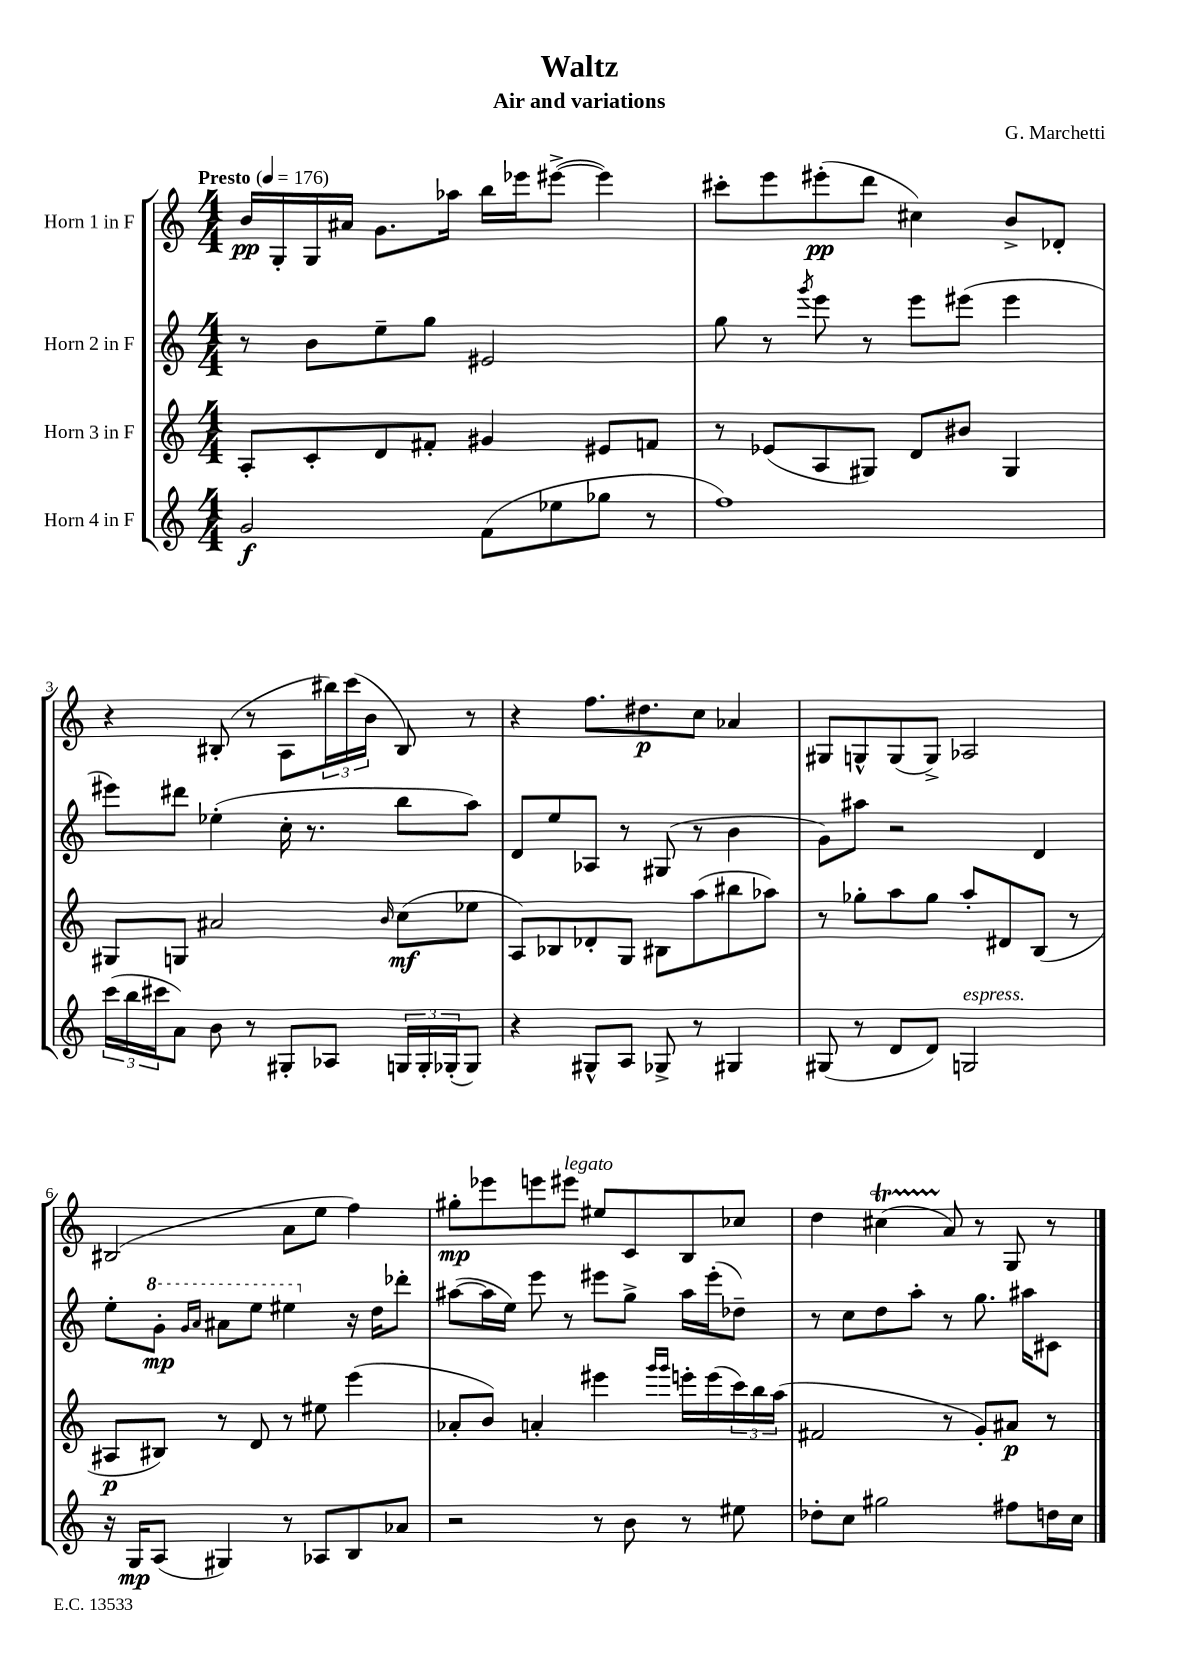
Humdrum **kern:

**kern	**kern	**kern	**kern
*staff4	*staff3	*staff2	*staff1
*clefG2	*clefG2	*clefG2	*clefG2
*k[]	*k[]	*k[]	*k[]
*M4/4	*M4/4	*M4/4	*M4/4
*MM176	*MM176	*MM176	*MM176
2g/	8A'/L	8r	16b/LL
.	.	.	16G'/
.	8c'/	8b\L	16G/
.	.	.	16a#/JJ
.	8d/	8ee~\	8.g\L
.	8f#'/J	8gg\J	.
.	.	.	16aa-\Jk
(8f\L	4g#/	2e#/	16bb\LL
.	.	.	16eee-\J
8ee-\	.	.	([8eee#^\J
8gg-\J	8e#/L	.	4eee#\])
8r	8f/J	.	.
=	=	=	=
1ff)	8r	8gg\	8ccc#'\L
.	(8e-/L	8r	8eee\
.	.	8qggg/	.
.	8A/	8eee\	(8eee#'\
.	8G#/J)	8r	8ddd\J
.	8d/L	8eee\L	4cc#\)
.	8b#/J	(8eee#\J	.
.	4G#/	4eee#\	8b^/L
.	.	.	8d-'/J
=	=	=	=
(24ccc\LL	8G#/L	8eee#\L)	4r
24bb\	.	.	.
24ccc#\J	.	.	.
8a\J)	8G/J	8ddd#\J	.
8b\	2a#/	(4ee-'\	(8B#'/
8r	.	.	8r
8G#'/L	.	16cc'\	8A\L
.	.	8.r	.
8A-/J	.	.	24bb#\L)
.	.	.	(24ccc\
.	.	.	24b\JJ
.	16qqb/	.	.
24G/LL	(8cc\L	8bb\L	8B#/)
24G'/	.	.	.
(24G-'/J	.	.	.
8G-/J)	8ee-\J	8aa\J)	8r
=	=	=	=
4r	8A/L)	8d/L	4r
.	8B-/	8ee/	.
8G#^^/L	8d-'/	8A-/J	8.ff\L
8A/J	8G/J	8r	.
.	.	.	8.dd#\
8G-^/	8B#\L	(8G#/	.
8r	(8aa\	8r	8cc\J
4G#/	8bb#\	4b\	4a-/
.	8aa-\J)	.	.
=	=	=	=
(8G#/	8r	8g\L)	8G#/L
8r	8gg-'\L	8aa#\J	8G^^/
8d/L	8aa\	2r	(8G/
8d/J)	8gg-\J	.	8G^/J)
2G/	8aa'/L	.	2A-/
.	8d#/	.	.
.	(8B/J	4d/	.
.	8r	.	.
=	=	=	=
16r	8A#/L	8ee'\L	(2B#/
16G/LK	.	.	.
(8A/J	8B#/J)	8gg'\J	.
.	.	16qqgg/LL	.
.	.	16qqaa/JJ	.
4G#/)	8r	8aa#\L	.
.	8d/	8eee\J	.
8r	8r	4eee#\	8a\L
8A-/L	8ee#\	.	8ee\J
8B/	(4eee\	16r	4ff\)
.	.	16dd\LK	.
8a-/J	.	8ddd-'\J	.
=	=	=	=
2r	8a-'/L	([8aa#\L	8gg#'\L
.	8b/J)	16aa#\]L	8eee-\
.	.	16ee\JJ)	.
.	4a'/	8eee\	8eee\
.	.	8r	8eee#\J
8r	4eee#\	8eee#\L	8ee#/L
8b\	.	8gg^\J	8c/
.	16qqggg/LL	.	.
.	16qqggg/JJ	.	.
8r	16eee'\LL	16aa#\LL	8B/
.	(16eee\	(16eee#'\J	.
8ee#\	24ccc\)	8dd-~\J)	8cc-/J
.	24bb\	.	.
.	(24aa\JJ	.	.
=	=	=	=
8dd-'\L	2f#/	8r	4dd\
8cc\J	.	8cc\L	.
2gg#\	.	8dd\	(4cc#\
.	.	8aa'\J	.
.	8r	8r	8a/)
.	8g'/L)	8.gg\	8r
8ff#\L	8a#/J	.	8G/
.	.	16aa#\LK	.
16dd\L	8r	8c#\J	8r
16cc\JJ	.	.	.
==	==	==	==
*-	*-	*-	*-
